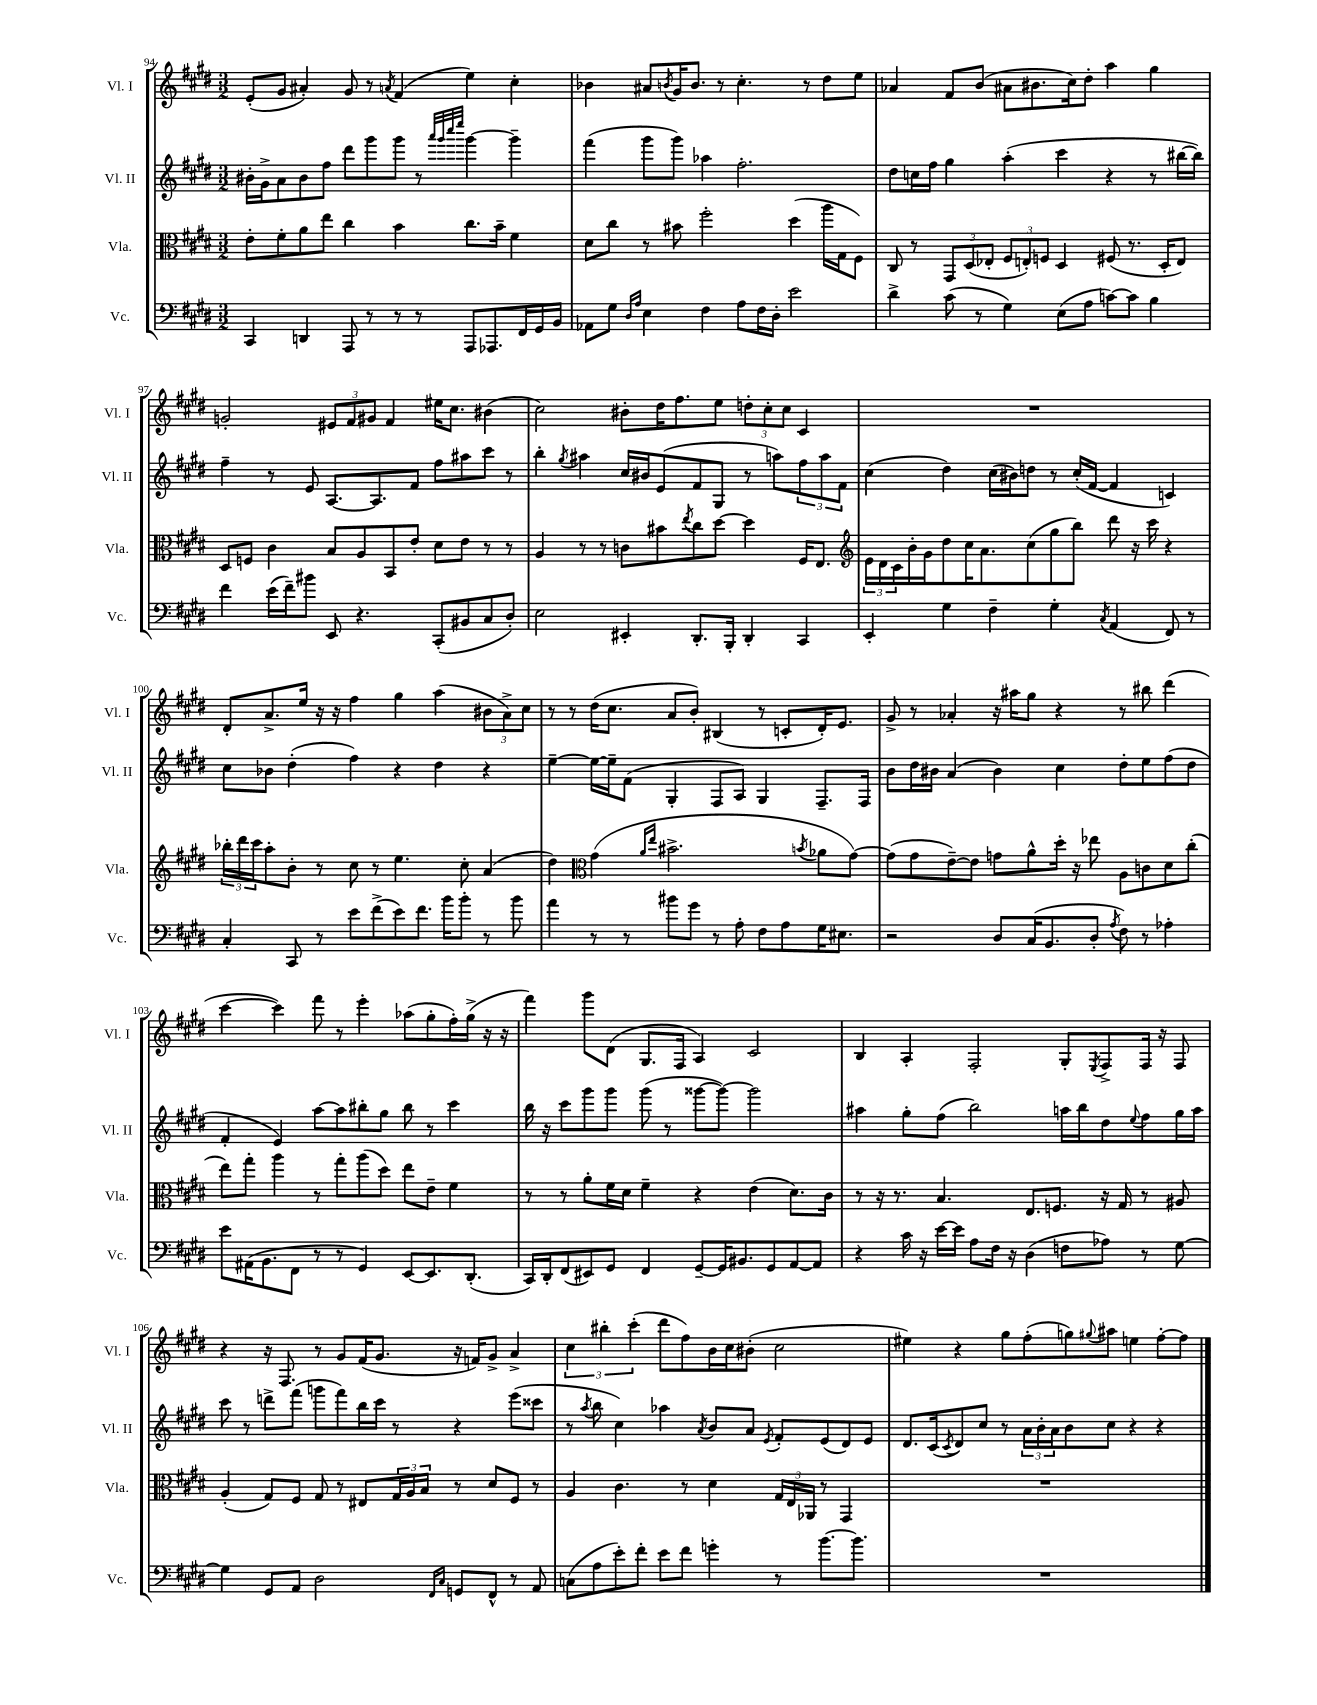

**kern	**kern	**kern	**kern
*staff4	*staff3	*staff2	*staff1
*clefF4	*clefC3	*clefG2	*clefG2
*k[f#c#g#d#]	*k[f#c#g#d#]	*k[f#c#g#d#]	*k[f#c#g#d#]
*M3/2	*M3/2	*M3/2	*M3/2
4CC#/	8e'\L	16b#'\LL	(8e'/L
.	.	16g#^\J	.
.	8f#'\	8a\	8g#/J
4DD/	8a\	8b#\	4a#'/)
.	8ee\J	8ff#\J	.
8AAA/	4cc#\	8ddd#\L	8g#/
8r	.	8ggg#\	8r
.	.	.	8qa/
8r	4b\	8ggg#\J	(4f#/
8r	.	8r	.
.	.	32qqaaa/LLL	.
.	.	32qqggg#/	.
.	.	32qqcccc#/	.
.	.	32qqeeee/JJJ	.
8AAA/L	8.cc#\L	[4ggg#\	4ee\)
8.AAA-/	.	.	.
.	16b~\Jk	.	.
.	4f#\	4ggg#~\]	4cc#'\
16FF#/L	.	.	.
16GG#/	.	.	.
16BB/JJ	.	.	.
=	=	=	=
8AA-\L	8d#\L	(4fff#\	4b-\
8G#\J	8cc#\J	.	.
16qqD#/LL	.	.	.
16qqA/JJ	.	.	.
4E\	8r	8ggg#\L	8a#/L
.	.	.	8qb/
.	8b#\	8ggg#\J)	16g#/K
.	.	.	8.b/J
4F#\	2ff#'\	4aa-\	.
.	.	.	8r
8A\L	.	2.ff#'\	4.cc#'\
16F#\L	.	.	.
16D#'\JJ	.	.	.
2e\	(4dd#\	.	.
.	.	.	8r
.	16aa\LL	.	8dd#\L
.	16G#\J	.	.
.	8F#\J)	.	8ee\J
=	=	=	=
4d#^\	8C#/	8dd#\L	4a-/
.	8r	16cc\L	.
.	.	16ff#\JJ	.
(8c#\	12GG#/L	4gg#\	8f#/L
.	(12D#/	.	.
8r	.	.	(8b/J
.	12E-'/J	.	.
4G#\)	12F#/L	(4aa'\	8a#\L
.	12E'/)	.	.
.	.	.	8.b#\
.	12F/J	.	.
(8E\L	4D#/	4ccc#\	.
.	.	.	16cc#\k)
8A\J	.	.	8dd#'\J
[8c\L)	(8F#/	4r	4aa\
8c\]J	8.r	.	.
4B\	.	8r	4gg#\
.	16D#'/LK	.	.
.	8E/J)	[16bb#\LL	.
.	.	16bb#\]JJ)	.
=	=	=	=
4f#\	8D#/L	4ff#~\	2g'/
.	8F/J	.	.
(16e\LL	4c#\	8r	.
16f#~\J)	.	.	.
8b#\J	.	8e/	.
8EE/	8B/L	[8.A/L	12e#/L
.	.	.	12f#/
4.r	8A/	.	.
.	.	.	12g#/J
.	.	8.A/]	.
.	8BB/	.	4f#/
.	8e'/J	8f#/J	.
(8CC#'/L	8d#\L	8ff#\L	16ee#\LK
.	.	.	8.cc#\J
8BB#/	8e\J	8aa#\	.
8C#/	8r	8ccc#\J	(4b#\
8D#'/J)	8r	8r	.
=	=	=	=
2E\	4A/	4bb'\	2cc#\)
.	.	8qgg#/	.
.	8r	4aa#\	.
.	8r	.	.
4EE#'/	8c\L	16cc#/LL	8b#'\L
.	.	16b#/J	.
.	8b#\	(8e/	16dd#\K
.	.	.	8.ff#\
.	8qee/	.	.
8.DD#'/L	8cc#\	8f#/	.
.	[8dd#\J	8G#/J	8ee\J
16BBB'/Jk	.	.	.
4DD#'/	4dd#\]	8r	12dd'\L
.	.	.	12cc#'\
.	.	8aa\L)	.
.	.	.	12cc#\J
4CC#/	16F#/LK	12ff#\	4c#/
.	8.E/J	.	.
.	.	12aa\	.
.	.	12f#\J	.
=	=	=	=
*	*clefG2	*	*
4EE'/	24e\LL	(4cc#\	1.r
.	24d#\	.	.
.	24c#\	.	.
.	16b'\	.	.
.	16g#\J	.	.
4G#\	8dd#\	4dd#\)	.
.	16cc#\K	.	.
.	8.a\	.	.
4F#~\	.	(16cc#\LL	.
.	.	16b#\J)	.
.	(8cc#\	8dd\J	.
4G#'\	8gg#\	8r	.
.	8bb\J)	(16cc#'/LL	.
.	.	[16f#/JJ	.
8qC#/	.	.	.
(4AA/	8ddd#\	4f#/]	.
.	16r	.	.
.	16ccc#\	.	.
8FF#/)	4r	4c/)	.
8r	.	.	.
=	=	=	=
4C#'/	24bb-'\LL	8cc#\L	8d#'/L
.	24ddd#\	.	.
.	24ccc#\J	.	.
.	8aa'\	8b-\J	8.a^/
8CC#/	8b'\J	(4dd#'\	.
.	.	.	16ee/Jk
8r	8r	.	16r
.	.	.	16r
8e\L	8cc#\	4ff#\)	4ff#\
(8f#^\	8r	.	.
8e\)	4.ee\	4r	4gg#\
8.f#\J	.	.	.
.	.	4dd#\	(4aa\
16b\LK	.	.	.
8b'\J	8cc#'\	.	.
8r	(4a/	4r	12b#\L
.	.	.	12a^\)
8b\	.	.	.
.	.	.	12cc#\J
=	=	=	=
4a\	4dd#\)	[4ee~\	8r
.	.	.	8r
*	*clefC3	*	*
8r	(4g#\	16ee\_LL	(16dd#\LK
.	.	16ee~\]J	8.cc#\J
8r	.	(8f#\J	.
.	16qqa/LL	.	.
.	16qqee/JJ	.	.
8b#\L	2.b#^\	4G#'/	8a/L
8g#\J	.	.	8b'/J)
8r	.	8F#/L	(4B#/
8A'\	.	8A/J)	.
8F#\L	.	4G#/	8r
8A\	.	.	8c'/L
.	8qb/	.	.
16G#\K	8a-\L	8.F#~/L	16d#'/K)
8.E#\J	.	.	8.e/J
.	[8g#\J)	.	.
.	.	16F#/Jk	.
=	=	=	=
2r	(8g#\]L	8b\L	8g#^/
.	8g#\	16dd#\L	8r
.	.	16b#\JJ	.
.	[8e~\)	(4a/	4a-'/
.	8e\]J	.	.
8D#/L	8g\L	4b#\)	16r
.	.	.	16aa#\LK
(16C#/K	8a^^\	.	8gg#\J
8.BB/	.	.	.
.	16dd#'\Jk	4cc#\	4r
.	16r	.	.
8D#'/J	8ee-\	.	.
8qA/	.	.	.
8F#\)	8A\L	8dd#'\L	8r
8r	8c\	8ee\	8bb#\
4A-'\	8d#\	(8ff#\	(4ddd#\
.	(8cc#'\J	8dd#\J	.
=	=	=	=
8e\L	8ee\L)	4f#'/	[4ccc#\
(16AA#\K	8gg#'\J	.	.
8.BB\	.	.	.
.	4aa\	4e/)	4ccc#\])
8FF#\J	.	.	.
8r	8r	[8aa\L	8fff#\
8r	8gg#'\L	8aa\]	8r
4GG#/)	(8aa\	8bb#'\	4eee'\
.	8dd#\J)	8gg#\J	.
[8EE/L	8ee\L	8bb#\	(8aa-\L
8.EE/]	8e~\J	8r	8gg#'\
.	4f#\	4ccc#\	16ff#'\L)
(8.DD#'/J	.	.	(16gg#^\JJ
.	.	.	16r
.	.	.	16r
=	=	=	=
16CC#/LL)	8r	16bb\	4fff#\)
16DD#'/J	.	16r	.
(8FF#/	8r	8ccc#\L	.
8EE#/)	8a'\L	8ggg#\	8ggg#\L
8GG#/J	16f#\L	8ggg#\J	(8d#\J
.	16d#\JJ	.	.
4FF#/	4f#~\	(8ggg#\	8.G#/L
.	.	8r	.
.	.	.	16F#/Jk
[8GG#~/L	4r	[8ggg##\L	4A/)
16GG#/]K	.	8ggg##\_J)	.
8.BB#/	.	.	.
.	(4e\	2ggg##\]	2c#/
8GG#/	.	.	.
[8AA/	8.d#\L)	.	.
8AA/]J	.	.	.
.	16c#\Jk	.	.
=	=	=	=
4r	8r	4aa#\	4B/
.	16r	.	.
.	8.r	.	.
16c#\	.	8gg#'\L	4A'/
16r	.	.	.
[16e\LL	4.B/	(8ff#\J	.
16e\]JJ	.	.	.
8A\L	.	2bb\)	2F#'/
16F#\Jk	.	.	.
16r	.	.	.
(4D#\	8.E/L	.	.
.	8.F/J	.	.
8F\L	.	16aa\LL	8G#'/L
.	.	16bb\J	.
.	.	.	8qE/
8A-\J)	16r	8dd#\	8F#^/
.	16G#/	.	.
.	.	8qqee/	.
8r	8r	8ff#\	16F#/Jk
.	.	.	16r
[8G#\	8A#/	16gg#\L	8F#/
.	.	16aa\JJ	.
=	=	=	=
4G#\]	(4A'/	8ccc#\	4r
.	.	8r	.
8GG#/L	8G#/L)	8ddd^\L	16r
.	.	.	8.F#/
8AA/J	8F#/J	(8fff#\J	.
2D#\	8G#/	8ggg\L	8r
.	8r	8fff#\)	8g#/L
.	8E#/L	16bb\L	(16f#/K
.	.	16ccc#\JJ	8.g#/J
.	24G#/L	8r	.
.	24A/	.	.
.	24B/JJ	.	.
16qqFF#/LL	.	.	.
16qqC#/JJ	.	.	.
8GG/L	8r	4r	16r
.	.	.	16f/LK)
8FF#^^/J	8d#/L	.	8g#^/J
8r	8F#/J	(8eee\L	4a^/
8AA/	8r	8ccc##\J	.
=	=	=	=
(8C\L	4A/	8r	6cc#\
.	.	8qaa/	.
8A\	.	8bb\	.
.	.	.	6bb#'\
8e'\)	4.c#\	4cc#\)	.
.	.	.	(6ccc#'\
8f#'\J	.	.	.
8e\L	.	4aa-\	8ddd#\L
8f#\J	8r	.	8ff#\)
.	.	8qa/	.
4g'\	4d#\	8b/L	16b\L
.	.	.	16cc#\J
.	.	8a/J	(8b#'\J
.	.	8qe/	.
8r	24G#/LL	8f#'/L	2cc#\
.	24E/	.	.
.	24AA-/JJ	.	.
[8.b\L	8r	(8e/	.
.	4GG#/	8d#/)	.
8.b\]J	.	.	.
.	.	8e/J	.
=	=	=	=
1.r	1.r	8.d#/L	4ee#\)
.	.	(16c#/k	.
.	.	8qc#/	.
.	.	8d#/)	4r
.	.	8cc#/J	.
.	.	8r	8gg#\L
.	.	24a\LL	(8ff#'\
.	.	24b'\	.
.	.	24a\J	.
.	.	8b\	8gg\)
.	.	.	8qqgg#/
.	.	8cc#\J	8aa#\J
.	.	4r	4ee\
.	.	4r	[8ff#'\L
.	.	.	8ff#\]J
==	==	==	==
*-	*-	*-	*-
